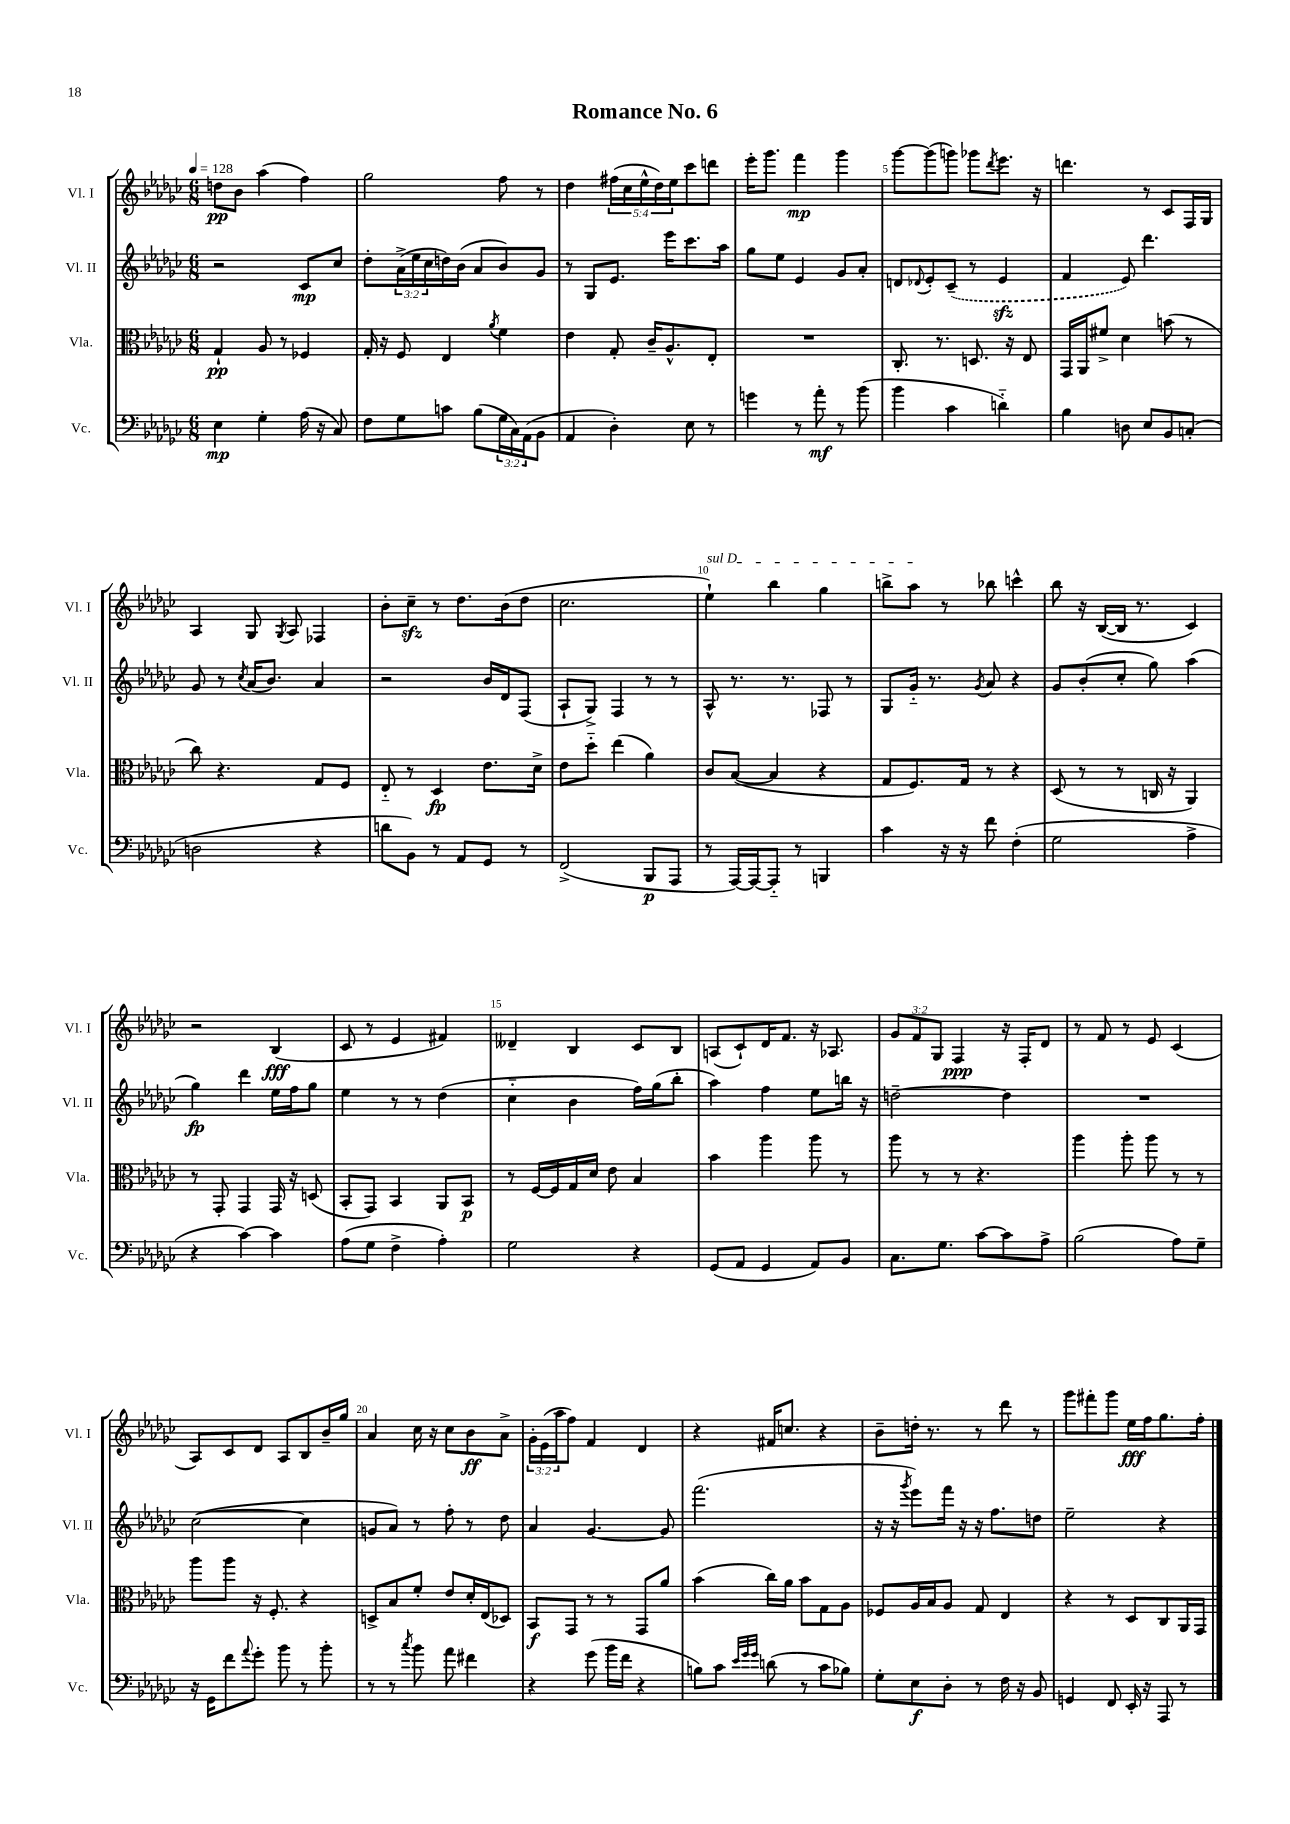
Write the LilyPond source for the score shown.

\header { title = "Romance No. 6" }
<<
\new StaffGroup <<
\new Staff = "s0" \with { instrumentName = "Vl. I" shortInstrumentName = "Vl. I" } {
    \clef treble \key ges \major \numericTimeSignature \time 6/8 \override Staff.TupletNumber.text = #tuplet-number::calc-fraction-text \tempo 4 = 128
    d''8\pp bes'8 aes''4( f''4) |
    ges''2 f''8 r8 |
    des''4 \tuplet 5/4 { fis''16( ces''16 ees''16-^ des''16) ees''16 } ces'''8 d'''8 |
    ees'''16-. ges'''8. f'''4\mp ges'''4 |
    ges'''8~ ges'''8( g'''8) ges'''8 \acciaccatura { des'''8 } ees'''8. r16 |
    d'''4. r8 ces'8 f16 ges16 |
    aes4 ges8 \acciaccatura { ges8 } aes8 fes4 |
    bes'8-. ces''8--\sfz r8 des''8. bes'16( des''8 |
    ces''2. |
    \once \override TextSpanner.bound-details.left.text = \markup { \italic "sul D" } ees''4-!\startTextSpan) bes''4 ges''4 |
    b''8-> aes''8\stopTextSpan r8 bes''8 c'''4-^ |
    bes''8 r16 bes16~( bes16 r8. ces'4) |
    r2 bes4\fff( |
    ces'8 r8 ees'4 fis'4) |
    deses'4-- bes4 ces'8 bes8 |
    a8( ces'8-!) des'16 f'8. r16 aes8. |
    \tuplet 3/2 { ges'8 f'8 ges8 } f4\ppp r16 f16-. des'8 |
    r8 f'8 r8 ees'8 ces'4( |
    aes8) ces'8 des'8 aes8 bes8 bes'16-- ges''16 |
    aes'4 ces''16 r16 ces''8 bes'8\ff aes'8-> |
    \tuplet 3/2 { ges'16-. ees'16( aes''16 } f''8) f'4 des'4 |
    r4 fis'16 c''8. r4 |
    bes'8-- d''16-. r8. r8 des'''8 r8 |
    ges'''8 fis'''8-. ges'''8 ees''16\fff f''16 ges''8. f''16-. \bar "|." |
}
\new Staff = "s1" \with { instrumentName = "Vl. II" shortInstrumentName = "Vl. II" } {
    \clef treble \key ges \major \numericTimeSignature \time 6/8 \override Staff.TupletNumber.text = #tuplet-number::calc-fraction-text
    r2 ces'8\mp ces''8 |
    des''8-. \tuplet 3/2 { aes'16->( ees''16 ces''16 } d''16) bes'16( aes'8 bes'8) ges'8 |
    r8 ges8 ees'8. ees'''16 ces'''8. aes''16 |
    ges''8 ees''8 ees'4 ges'8 aes'8-. |
    d'8 \appoggiatura { des'8 } ees'8-. \once \slurDashed ces'8--( r8 ees'4\sfz |
    f'4 ees'8) des'''4. |
    ges'8 r8 \acciaccatura { ces''8 } aes'16( bes'8.) aes'4 |
    r2 bes'16 des'16 f8( |
    aes8-! ges8->) f4 r8 r8 |
    aes8-^ r8. r8. fes8 r8 |
    ges8 ges'16-_ r8. \acciaccatura { ges'8 } aes'8 r4 |
    ges'8 bes'8-.( ces''8-. ges''8) aes''4( |
    ges''4\fp) des'''4 ees''16 f''16 ges''8 |
    ees''4 r8 r8 des''4( |
    ces''4-_ bes'4 f''16) ges''16( bes''8-. |
    aes''4) f''4 ees''8 b''16 r16 |
    d''2~-- d''4 |
    R2. |
    ces''2~( ces''4 |
    g'8 aes'8) r8 f''8-. r8 des''8 |
    aes'4 ges'4.~ ges'8 |
    f'''2.( |
    r16 r16 \acciaccatura { ges'''8 } ees'''8) f'''16 r16 r16 f''8. d''8 |
    ees''2-- r4 \bar "|." |
}
\new Staff = "s2" \with { instrumentName = "Vla." shortInstrumentName = "Vla." } {
    \clef alto \key ges \major \numericTimeSignature \time 6/8
    ges4-!\pp aes8 r8 fes4 |
    ges16-. r16 f8 ees4 \acciaccatura { aes'8 } f'4 |
    ees'4 ges8-. ces'16-- aes8.-^ ees8-. |
    R2. |
    ces8.-. r8. d8. r16 ees8 |
    ges,16 aes,16 fis'8-> des'4 b'8( r8 |
    ces''8) r4. ges8 f8 |
    ees8-_ r8 des4\fp ees'8. des'16-> |
    ees'8 des''8-_ ees''4( aes'4) |
    ces'8 bes8~( bes4 r4 |
    ges8 f8.) ges16 r8 r4 |
    des8( r8 r8 c16 r16 aes,4) |
    r8 ges,8-. ges,4 ges,16 r16 d8( |
    bes,8-. ges,8) bes,4 aes,8 bes,8\p |
    r8 f16~ f16 ges16 des'16 ees'8 bes4 |
    bes'4 aes''4 aes''8 r8 |
    aes''8 r8 r8 r4. |
    aes''4 aes''8-. aes''8 r8 r8 |
    aes''8 aes''8 r16 f8.-. r4 |
    d8-> bes8 f'8-. ees'8 des'16-. ees16( des8) |
    bes,8\f ges,8 r8 r8 ges,8 aes'8 |
    bes'4( ces''16) aes'16 bes'8 ges8 aes8 |
    fes8 aes16 bes16 aes8 ges8 ees4 |
    r4 r8 des8 ces8 aes,16 ges,16 \bar "|." |
}
\new Staff = "s3" \with { instrumentName = "Vc." shortInstrumentName = "Vc." } {
    \clef bass \key ges \major \numericTimeSignature \time 6/8 \override Staff.TupletNumber.text = #tuplet-number::calc-fraction-text
    ees4\mp ges4-. aes16( r16 ces8) |
    f8 ges8 c'8 bes8( \tuplet 3/2 { ges16 ces16) aes,16( } bes,8 |
    aes,4 des4-.) ees8 r8 |
    g'4 r8 aes'8-.\mf r8 bes'8( |
    bes'4 ces'4 d'4-_) |
    bes4 d8 ees8 bes,8 c8-.( |
    d2 r4 |
    d'8 bes,8) r8 aes,8 ges,8 r8 |
    f,2->( bes,,8\p aes,,8 |
    r8 aes,,16~) aes,,16~ aes,,8-_ r8 b,,4 |
    ces'4 r16 r16 f'8 f4-.( |
    ges2 aes4-> |
    r4 ces'4~) ces'4 |
    aes8( ges8 f4-> aes4-.) |
    ges2 r4 |
    ges,8( aes,8 ges,4 aes,8) bes,8 |
    ces8. ges8. ces'8~ ces'8 aes8-> |
    bes2( aes8) ges8-- |
    r16 ges,16 f'8 \appoggiatura { aes'8 } ges'8-. bes'8 r8 bes'8-. |
    r8 r8 \acciaccatura { ces''8 } bes'8 aes'8 fis'4 |
    r4 ges'8( bes'16 f'16 r4 |
    b8) ces'8 \grace { ees'32 ges'32 ges'32 } d'8( r8 ces'8 bes8) |
    ges8-. ees8\f des8-. r8 f16 r16 bes,8 |
    g,4 f,8 ees,16-. r16 aes,,8 r8 \bar "|." |
}
>>
>>
\layout { \context { \Score \override BarNumber.break-visibility = ##(#f #t #t) barNumberVisibility = #(every-nth-bar-number-visible 5) } }
